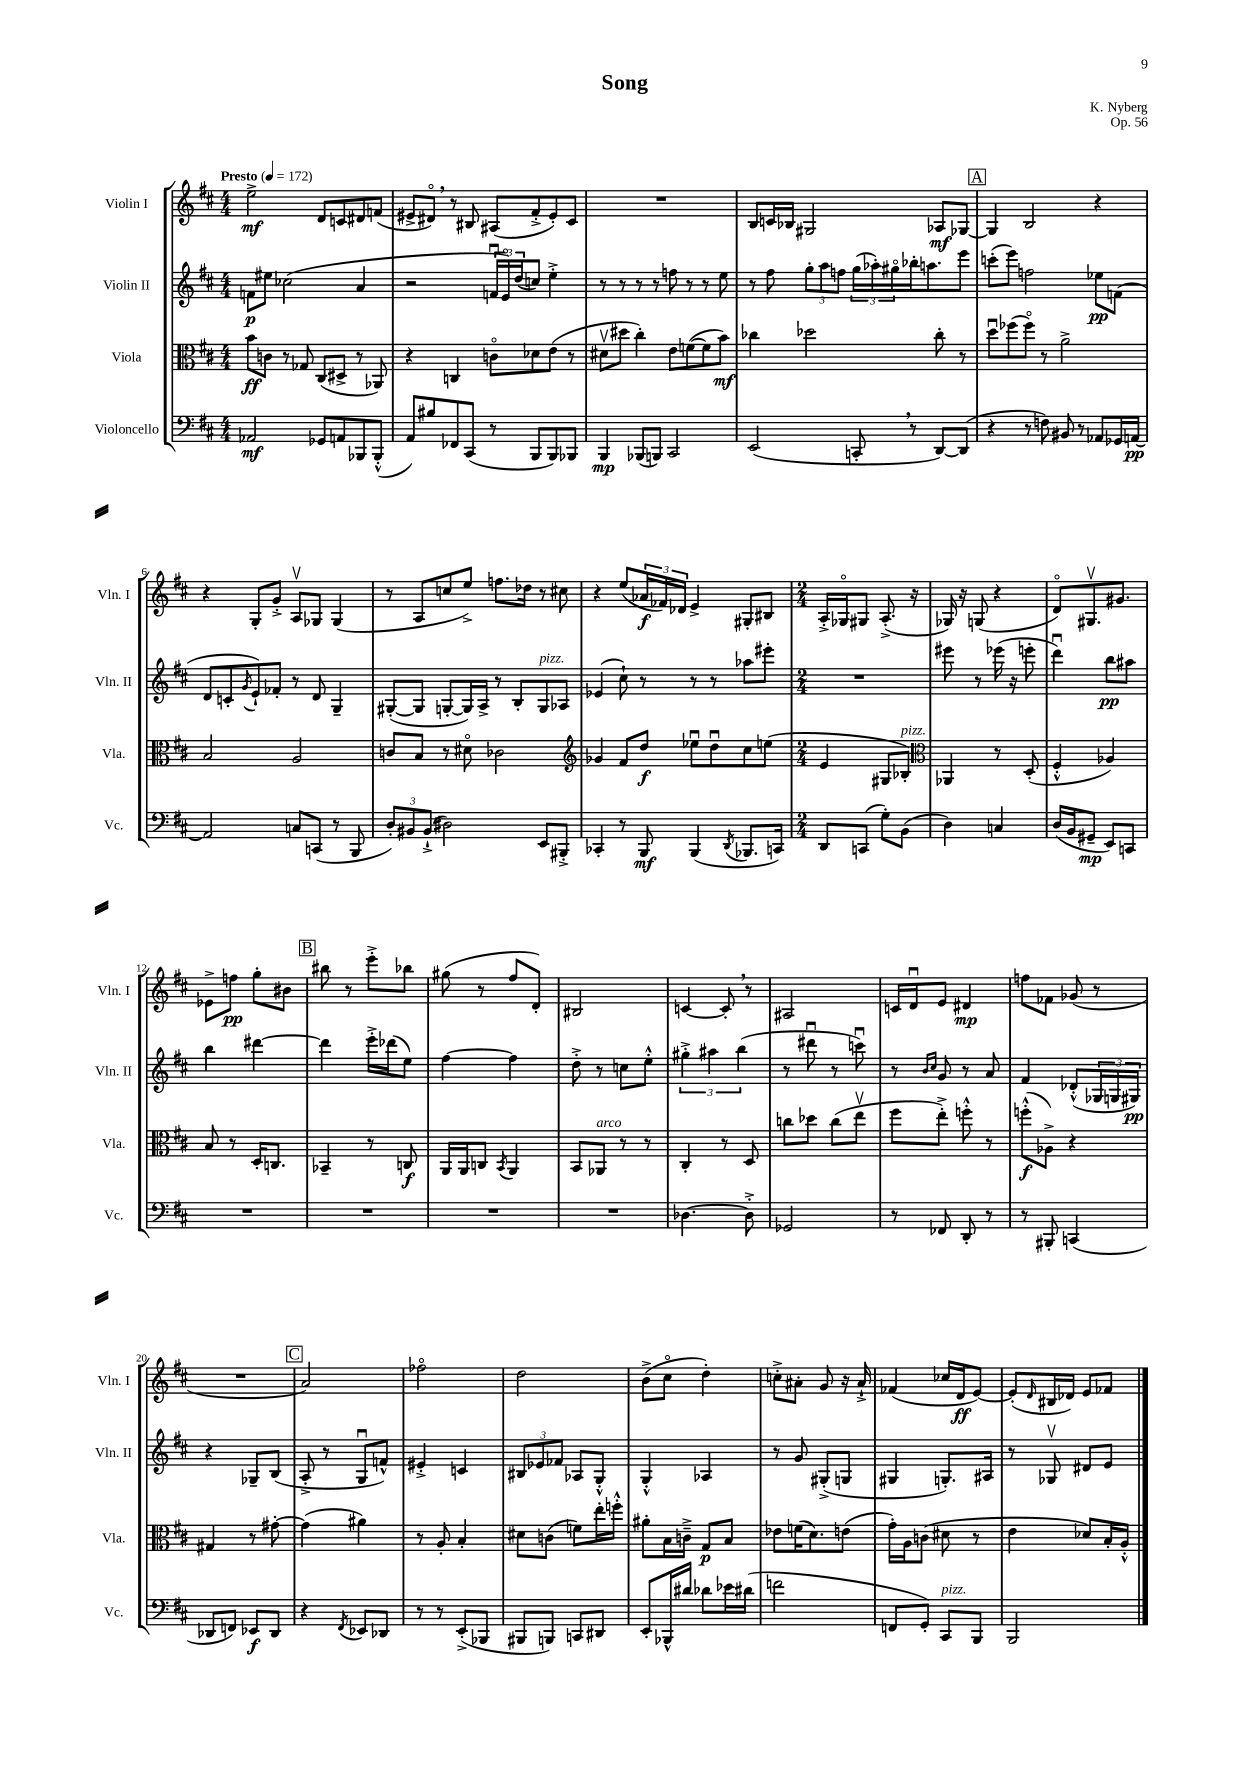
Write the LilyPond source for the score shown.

\header { title = "Song" composer = "K. Nyberg" opus = "Op. 56" }
<<
\new StaffGroup <<
\new Staff = "s0" \with { instrumentName = "Violin I" shortInstrumentName = "Vln. I" } {
    \clef treble \key d \major \numericTimeSignature \time 4/4 \tempo "Presto" 4 = 172
    e''2->\mf d'8 c'8 dis'8 f'8( |
    eis'8-> dis'8\flageolet) \breathe r8 bis8 ais8( fis'8-.-> eis'8-.) cis'8 |
    R1 |
    b8 c'16 bes16 gis2 aes8\mf ges8~ |
    \mark \markup { \box "A" } ges4 b2 r4 |
    r4 g8-. g'8-.-> a8\upbow ges8 ges4( |
    r8 a8 c''8 e''8->) f''8. des''16 r8 cis''8 |
    r4 e''8( \tuplet 3/2 { aes'16\f fes'16) des'16 } e'4-> gis8-. bis8 |
    \numericTimeSignature \time 2/4 a16-.-> ges16\flageolet gis8 a8.-.->( r16 |
    ges16) r16 g8( r4 |
    d'8\flageolet) gis8.\upbow gis'8. |
    ees'8-> f''8\pp g''8-. bis'8 |
    \mark \markup { \box "B" } bis''8 r8 e'''8-.-> bes''8 |
    gis''8( r8 fis''8 d'8-.) |
    bis2 |
    c'4~ c'8-. \breathe r8 |
    ais2 |
    c'16 d'16\downbow e'8 dis'4\mp |
    f''8 fes'8 ges'8( r8 |
    R2 |
    \mark \markup { \box "C" } a'2) |
    fes''2\flageolet |
    d''2 |
    b'8->( cis''8\flageolet d''4-.) |
    c''8-.-> ais'8-. g'8 r16 ais'16-!-> |
    fes'4( ces''16 d'16\ff e'8~) |
    e'8-.( \grace { d'16 } bis16 des'16) e'8 fes'8 \bar "|." |
}
\new Staff = "s1" \with { instrumentName = "Violin II" shortInstrumentName = "Vln. II" } {
    \clef treble \key d \major \numericTimeSignature \time 4/4
    f'8\p eis''8 ces''2( a'4 |
    r2 \tuplet 3/2 { f'16\downbow e'16\flageolet) d''16( } c''8) e''4-.-> |
    r8 r8 r8 r8 f''8 r8 r8 e''8 |
    r8 fis''8 \tuplet 3/2 { g''8-. a''8 f''8 } \tuplet 3/2 { g''16( aes''16-.) gis''16\flageolet } bes''16-. a''8. e'''8 |
    \mark \markup { \box "A" } c'''8-.( e'''8) f''2 ees''8\pp f'8( |
    d'8 c'8-. \acciaccatura { g'8 } e'8-!) fes'8-. r8 d'8 g4-- |
    gis8~-.( gis8 g8~-. g16) a16-> r8 b8-. g8^\markup { \italic "pizz." } aes8 |
    ees'4( cis''8-!) r8 r8 r8 aes''8 eis'''8-. |
    \numericTimeSignature \time 2/4 R2 |
    eis'''8 r8 ees'''16( r16 e'''8-. |
    d'''4\downbow) b''8\pp ais''8 |
    b''4 dis'''4~ |
    \mark \markup { \box "B" } dis'''4 e'''16-.-> des'''16( e''8) |
    fis''4~ fis''4 |
    d''8-.-> r8 c''8 e''8-.-^ |
    \tuplet 3/2 { gis''4-.-> ais''4 b''4( } |
    r8 dis'''8\downbow r8 c'''8\downbow) |
    r8 \grace { b'16 cis''16 } g'8 r8 a'8 |
    fis'4 des'8-.-^( \tuplet 3/2 { ges16 g16 gis16\pp) } |
    r4 ges8-- b8( |
    \mark \markup { \box "C" } a8-.-> r8 g8\downbow f'8-^) |
    eis'4-.-> c'4 |
    \tuplet 3/2 { bis8 ees'8 fes'8 } aes8 g8-.-^ |
    g4-.-^ aes4 |
    r8 g'8 gis8-.->( g8 |
    gis4 g8.-.) ais16 |
    r8 ges8\upbow dis'8 e'8 \bar "|." |
}
\new Staff = "s2" \with { instrumentName = "Viola" shortInstrumentName = "Vla." } {
    \clef alto \key d \major \numericTimeSignature \time 4/4
    b'8\ff c'8 r8 ges8 cis8( dis8-> r8 aes,8) |
    r4 c4 c'8\flageolet des'8 e'8( r8 |
    dis'8\upbow dis''8 cis''4-.) e'8 f'8~( f'8 b'8\mf) |
    ces''4 des''2 ces''8-. r8 |
    \mark \markup { \box "A" } d''8\downbow fes''8( fes''8\flageolet) r8 a'2-> |
    b2 a2 |
    c'8 b8 r8 dis'8\flageolet ces'2 |
    \clef treble ges'4 fis'8 d''8\f ees''8\downbow d''8\downbow cis''8 e''8( |
    \numericTimeSignature \time 2/4 e'4 gis8 bes8-.^\markup { \italic "pizz." }) |
    \clef alto aes,4 r8 d8-.( |
    fis4-.-^ aes4) |
    b8 r8 d16-. c8. |
    \mark \markup { \box "B" } bes,4-- r8 c8\f |
    a,16 a,16 c8 \acciaccatura { b,8 } a,4 |
    b,8 aes,8^\markup { \italic "arco" } r8 r8 |
    cis4-. r8 d8 |
    c''8 des''8 c''8( e''8\upbow |
    fis''8 e''8-.->) f''8-.-^ r8 |
    f''8-.-^\f( aes8->) r4 |
    gis4 r8 gis'8~-. |
    \mark \markup { \box "C" } gis'4( ais'4) |
    r8 a8-. b4-. |
    dis'8 c'8( f'8) e''16-. f''16-.-^ |
    ais'8-. b16 c'16---> g8\p b8 |
    ees'8 f'16( d'8.) e'8( |
    g'16-.) a16 c'8( dis'8 r8 |
    e'4 des'8) b16-. a16-.-^ \bar "|." |
}
\new Staff = "s3" \with { instrumentName = "Violoncello" shortInstrumentName = "Vc." } {
    \clef bass \key d \major \numericTimeSignature \time 4/4
    aes,2\mf ges,8 a,8 bes,,8 bes,,8-.-^( |
    a,8) bis8 fes,8 cis,8( r8 b,,8 b,,8) bes,,8 |
    b,,4\mp bes,,8( b,,8) cis,2 |
    e,2( c,8-. \breathe r8 d,8~) d,8( |
    \mark \markup { \box "A" } r4 r8 f8) bis,8 r8 aes,8 ges,16 a,16~\pp |
    a,2 c8 c,8( r8 b,,8 |
    \tuplet 3/2 { d8-.) bis,8 bis,8-!->( } dis2) e,8 bis,,8-.-> |
    ces,4-. r8 b,,8\mf b,,4( \acciaccatura { d,8 } bes,,8. c,16) |
    \numericTimeSignature \time 2/4 d,8 c,8( g8-.) b,8( |
    d4) c4 |
    d16( b,16 gis,8--\mp e,8) c,8 |
    R2 |
    \mark \markup { \box "B" } R2 |
    R2 |
    R2 |
    des4.~ des8-.-> |
    ges,2 |
    r8 fes,8 d,8-. r8 |
    r8 bis,,8-. c,4( |
    des,8 f,8) ees,8\f des,8 |
    \mark \markup { \box "C" } r4 \acciaccatura { fis,8 } ees,8 des,8 |
    r8 r8 e,8-.->( bes,,8 |
    bis,,8 b,,8) c,8 dis,8 |
    e,8-. bes,,16-^ dis'16 des'8 ees'16 dis'16( |
    f'2 |
    f,8 g,8-.) cis,8^\markup { \italic "pizz." } b,,8 |
    b,,2 \bar "|." |
}
>>
>>
